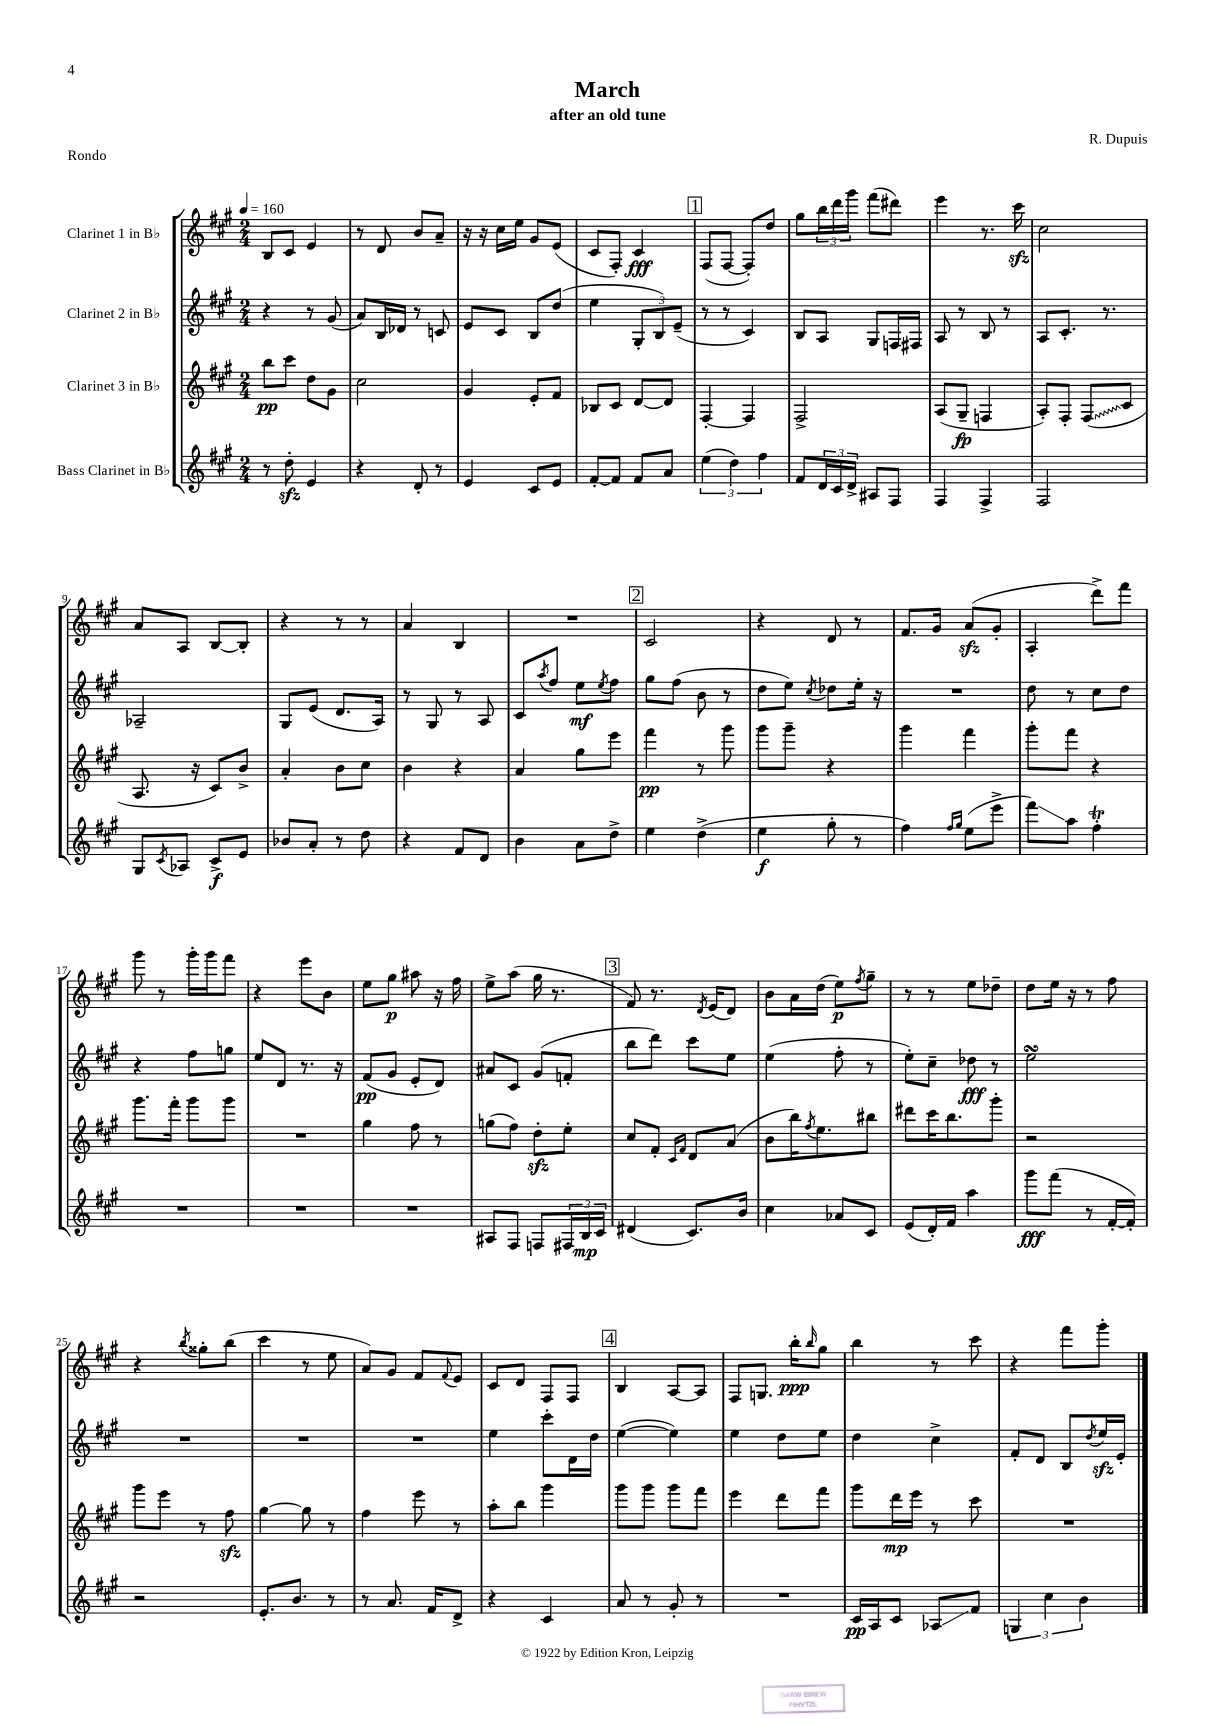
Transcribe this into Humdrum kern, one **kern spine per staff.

**kern	**kern	**kern	**kern
*staff4	*staff3	*staff2	*staff1
*clefG2	*clefG2	*clefG2	*clefG2
*k[f#c#g#]	*k[f#c#g#]	*k[f#c#g#]	*k[f#c#g#]
*M2/4	*M2/4	*M2/4	*M2/4
*MM160	*MM160	*MM160	*MM160
8r	8bb	4r	8B
8dd'	8ccc#	.	8c#
4e	8dd	8r	4e
.	8g#	(8g#	.
=	=	=	=
4r	2cc#	8a)	8r
.	.	16B	8d
.	.	16d-	.
8d'	.	8r	8b
8r	.	8c	8a~
=	=	=	=
4e	4g#	8e	16r
.	.	.	16r
.	.	8c#	16cc#
.	.	.	16ee
8c#	8e'	8B	8g#
8e	8f#	(8dd	(8e
=	=	=	=
[8f#'	8B-	4ee	8c#
8f#]	8c#	.	8F#')
8f#	[8d	12G#'	4c#
.	.	12B)	.
8a	8d]	.	.
.	.	(12e~	.
=	=	=	=
(6ee	[4F#'	8r	(8F#
.	.	8r	[8F#
6dd)	.	.	.
.	4F#]	4c#)	8F#'])
6ff#	.	.	.
.	.	.	8dd
=	=	=	=
8f#	2F#^	8B	8gg#
24d	.	8A	24bb
24c#	.	.	24ddd
24d^	.	.	24ggg#
8A#	.	8G#	(8fff#
8F#	.	16F	8ddd#)
.	.	16F#	.
=	=	=	=
4F#	(8A	8A	4eee
.	8G#~	8r	.
4F#^	4F	8B	8.r
.	.	8r	.
.	.	.	16ccc#
=	=	=	=
2F#	8A')	8A	2cc#
.	8F#'	8.c#'	.
.	(8F#	.	.
.	.	8.r	.
.	8c#	.	.
=	=	=	=
8G#	8.A	2A-~	8a
8qc#	.	.	.
8A-	.	.	8A
.	16r	.	.
8c#^	8c#)	.	[8B
8e	8b^	.	8B']
=	=	=	=
8b-	4a'	8G#	4r
8a'	.	(8e	.
8r	8b	8.d	8r
8dd	8cc#	.	8r
.	.	16A)	.
=	=	=	=
4r	4b	8r	4a
.	.	8G#	.
8f#	4r	8r	4B
8d	.	8A	.
=	=	=	=
4b	4a	8c#	2r
.	.	8qaa	.
.	.	8ff#	.
8a	8gg#	8ee	.
.	.	8qee	.
8dd^	8eee	8ff#	.
=	=	=	=
4ee	4fff#	8gg#	2c#
.	.	(8ff#	.
(4dd^	8r	8b	.
.	8ggg#	8r	.
=	=	=	=
4ee	8ggg#	8dd	4r
.	8ggg#~	8ee)	.
.	.	8qcc#	.
8gg#'	4r	8dd-	8d
8r	.	16ee'	8r
.	.	16r	.
=	=	=	=
4ff#)	4ggg#	2r	8.f#
.	.	.	16g#
16qqff#	.	.	.
16qqgg#	.	.	.
(8ee	4fff#	.	(8a
8eee^	.	.	8g#'
=	=	=	=
8fff#)	8ggg#'	8dd	4A'
8aa	8fff#	8r	.
4ff#'	4r	8cc#	8ddd^)
.	.	8dd	8fff#
=	=	=	=
2r	8.ggg#	4r	8ggg#
.	.	.	8r
.	16fff#'	.	.
.	8ggg#	8ff#	16ggg#'
.	.	.	16ggg#
.	8ggg#	8gg	8fff#
=	=	=	=
2r	2r	8ee	4r
.	.	8d	.
.	.	8.r	8eee
.	.	.	8b
.	.	16r	.
=	=	=	=
2r	4gg#	(8f#	8ee
.	.	8g#	8gg#
.	8ff#	8e'	8aa#
.	8r	8d)	16r
.	.	.	16ff#
=	=	=	=
8A#	(8gg	8a#	8ee^
8F#	8ff#)	8c#	(8aa
8F	8dd'	(8g#	16gg#
.	.	.	8.r
24F#	8ee'	8f'	.
24B	.	.	.
24c#	.	.	.
=	=	=	=
(4d#	8cc#	8bb	8f#)
.	8f#'	8ddd)	8.r
.	16qqc#	.	.
.	16qqf#	.	.
8.c#)	8d	8ccc#	.
.	.	.	8qd
.	.	.	(16e
.	(8a	8ee	8d)
16b	.	.	.
=	=	=	=
4cc#	8b	(4ee	8b
.	16bb)	.	16a
.	8qff#	.	.
.	8.ee	.	(16dd
8a-	.	8ff#'	8ee)
.	.	.	8qff#
8c#	8bb#	8r	8gg#~
=	=	=	=
(8e	8ddd#	8ee')	8r
16d')	16ccc#	8cc#~	8r
16f#	8.bb	.	.
4aa	.	8dd-	8ee
.	8ggg#'	8r	8dd-~
=	=	=	=
8ggg#	2r	2ee	8dd
(8fff#	.	.	16ee
.	.	.	16r
8r	.	.	8r
[16f#'	.	.	8ff#
16f#'])	.	.	.
=	=	=	=
2r	8ggg#	2r	4r
.	8eee	.	.
.	.	.	8qbb
.	8r	.	8gg##'
.	8ff#	.	(8bb
=	=	=	=
8.e'	[4gg#	2r	4ccc#
8.b	.	.	.
.	8gg#]	.	8r
8r	8r	.	8ee
=	=	=	=
8r	4ff#	2r	8a)
8.a	.	.	8g#
.	8eee	.	8f#
16f#	.	.	.
.	.	.	8qqf#
8d^	8r	.	8e
=	=	=	=
4r	8aa'	4ee	8c#
.	8bb	.	8d
4c#	4ggg#	8ccc#'	8F#
.	.	16d	8F#
.	.	16dd	.
=	=	=	=
8a	8ggg#	([4ee	4B
8r	8ggg#	.	.
8g#'	8ggg#	4ee])	[8A
8r	8fff#	.	8A]
=	=	=	=
2r	4eee	4ee	8F#
.	.	.	8.G
.	8ddd	8dd	.
.	.	.	16bb'
.	.	.	16qqbb
.	8fff#	8ee	8gg#
=	=	=	=
16c#	8ggg#	4dd	4bb
16A	.	.	.
8c#	16ddd	.	.
.	16eee	.	.
8A-	8r	4cc#^	8r
8f#	8ccc#	.	8ccc#
=	=	=	=
6G	2r	8f#'	4r
.	.	8d	.
6cc#	.	.	.
.	.	8B	8fff#
6b	.	.	.
.	.	8qdd	.
.	.	16ee	8ggg#'
.	.	16e'	.
==	==	==	==
*-	*-	*-	*-
